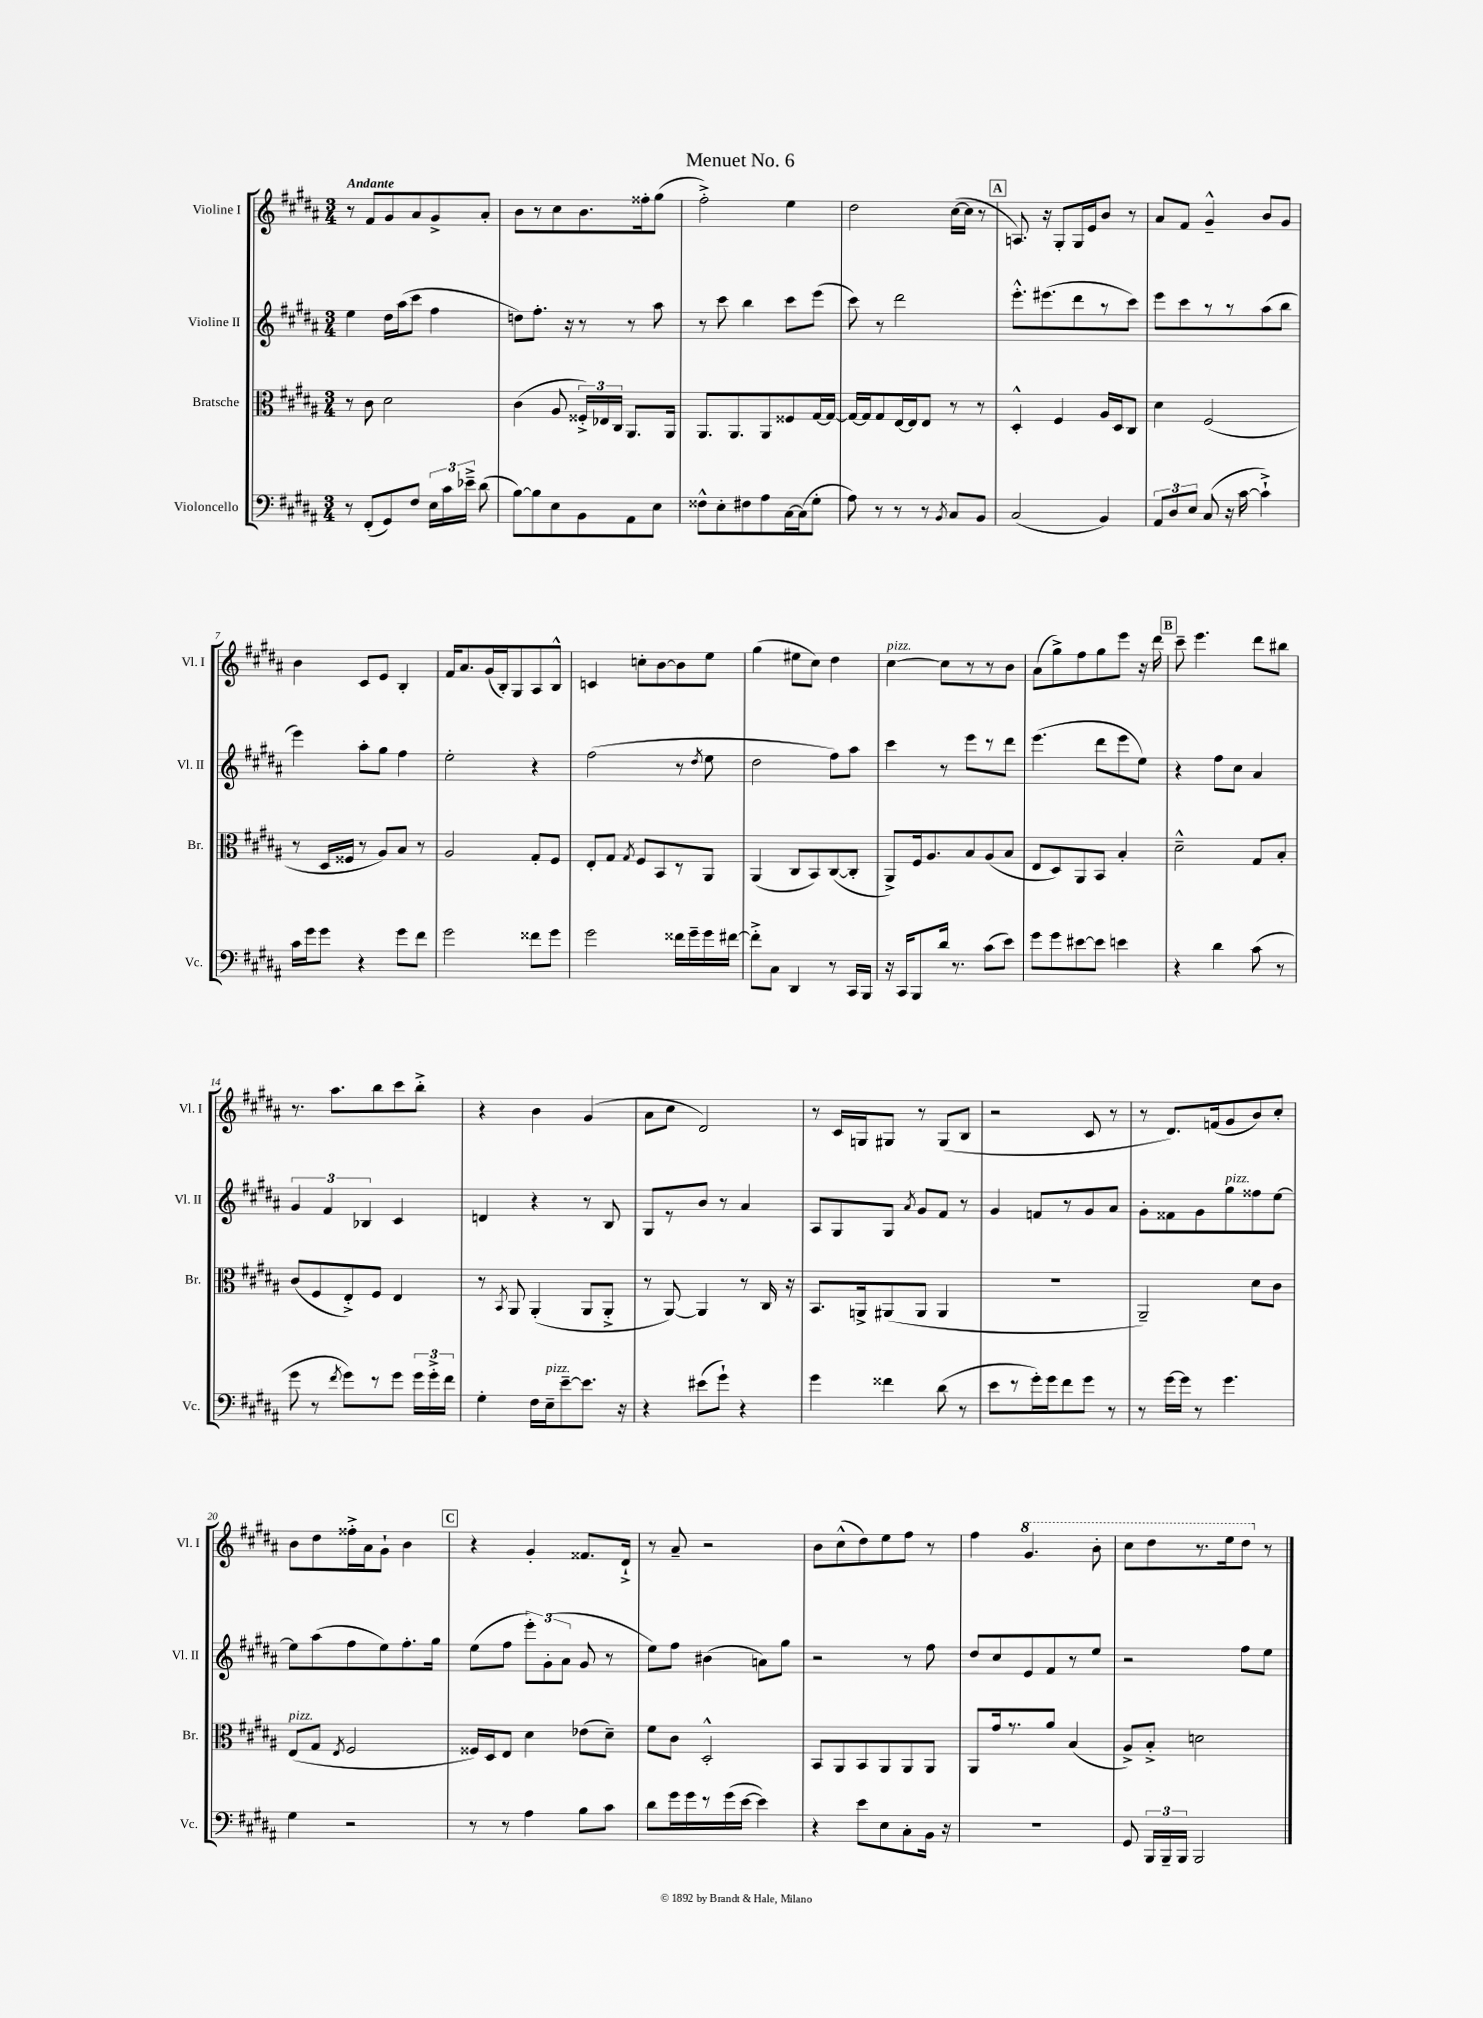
\header { title = "Menuet No. 6" }
<<
\new StaffGroup <<
\new Staff = "s0" \with { instrumentName = "Violine I" shortInstrumentName = "Vl. I" } {
    \clef treble \key b \major \numericTimeSignature \time 3/4 \tempo "Andante"
    \autoBeamOff r8 fis'8[ gis'8 ais'8 gis'8-> ais'8]-. |
    b'8[ r8 cis''8 b'8. fisis''16-. gis''8]( |
    fis''2-.->) e''4 |
    dis''2 cis''16[~( cis''16] r8 |
    \mark \markup { \box "A" } a8.) r16 gis8[-. gis16 e'16 b'8] r8 |
    ais'8[ fis'8] gis'4---^ b'8[ gis'8] |
    b'4 cis'8[ e'8] b4-. |
    fis'16[ ais'8. gis'16( b16-.) gis8 ais8 b8]-^ |
    c'4 c''8[-. b'8~ b'8 e''8] |
    gis''4( eis''8[ cis''8]) dis''4 |
    cis''4~^\markup { \italic "pizz." } cis''8[ r8 r8 b'8] |
    ais'8[( gis''8->) fis''8 gis''8 e'''8] r16 dis'''16 |
    \mark \markup { \box "B" } cis'''8-- e'''4. dis'''8[ bis''8] |
    r8. ais''8.[ b''8 cis'''8 b''8]-.-> |
    r4 b'4 gis'4( |
    ais'8[ cis''8] dis'2) |
    r8 cis'16[ g16 gis8] r8 gis8[( b8] |
    r2 cis'8 r8 |
    r8 dis'8.[) f'16( gis'8 b'8) cis''8]-. |
    b'8[ dis''8 fisis''16-.-> ais'16 gis'8]-! b'4 |
    \mark \markup { \box "C" } r4 gis'4-. fisis'8.[ dis'16]-!-> |
    r8 ais'8-- r2 |
    b'8[ cis''8-^( dis''8) e''8 fis''8] r8 |
    fis''4 \ottava #1 gis''4. b''8-. |
    cis'''8[ dis'''8 r8. e'''16 dis'''8] \ottava #0 r8 \bar "|." |
}
\new Staff = "s1" \with { instrumentName = "Violine II" shortInstrumentName = "Vl. II" } {
    \clef treble \key b \major \numericTimeSignature \time 3/4
    \autoBeamOff e''4 dis''16[ ais''16( cis'''8] fis''4 |
    d''8[) fis''8.]-. r16 r8 r8 ais''8 |
    r8 cis'''8 b''4 cis'''8[ e'''8]( |
    cis'''8) r8 dis'''2 |
    \mark \markup { \box "A" } e'''8.[-.-^ eis'''8.( dis'''8 r8 cis'''8]) |
    e'''8[ cis'''8 r8 r8 ais''8( b''8] |
    e'''4) ais''8[-. gis''8] fis''4 |
    e''2-. r4 |
    fis''2( r8 \acciaccatura { dis''8 } e''8 |
    dis''2 fis''8[) ais''8] |
    cis'''4 r8 e'''8[ r8 dis'''8] |
    e'''4.( dis'''8[ e'''8 e''8]) |
    \mark \markup { \box "B" } r4 fis''8[ cis''8] ais'4 |
    \tuplet 3/2 { gis'4 fis'4 bes4 } cis'4 |
    d'4 r4 r8 b8 |
    gis8[ r8 b'8] r8 ais'4 |
    ais8[ gis8 gis8] \acciaccatura { ais'8 } gis'8[ fis'8] r8 |
    gis'4 f'8[ r8 gis'8 ais'8] |
    gis'8[-. fisis'8 gis'8 gis''8^\markup { \italic "pizz." } fisis''8 e''8]~ |
    e''8[ ais''8( fis''8 e''8) fis''8.-. gis''16] |
    \mark \markup { \box "C" } e''8[( fis''8] \tuplet 3/2 { e'''8[-.) gis'8-.( ais'8] } gis'8 r8 |
    e''8[) fis''8] bis'4( a'8[) gis''8] |
    r2 r8 fis''8 |
    dis''8[ cis''8 e'8 fis'8 r8 e''8] |
    r2 fis''8[ e''8] \bar "|." |
}
\new Staff = "s2" \with { instrumentName = "Bratsche" shortInstrumentName = "Br." } {
    \clef alto \key b \major \numericTimeSignature \time 3/4
    \autoBeamOff r8 cis'8 dis'2 |
    cis'4( ais8 \tuplet 3/2 { fisis16[-.->) ees16 cis16] } ais,8.[ ais,16] |
    ais,8.[ ais,8. ais,8 fisis8 gis16~ gis16]~ |
    gis16[~ gis16 gis8 e16~ e16 e8] r8 r8 |
    \mark \markup { \box "A" } dis4-.-^ fis4 ais16[ dis16 cis8] |
    dis'4 fis2( |
    r8 dis16[ fisis16] r8 ais8[) b8] r8 |
    ais2 gis8[-. fis8] |
    e8[-. gis8] \acciaccatura { gis8 } fis8[ b,8 r8 ais,8] |
    ais,4( cis8[ b,8) cis8~( cis8]-. |
    ais,8[->) fis16 ais8. b8 ais8( b8] |
    e8[ dis8) ais,8 b,8] b4-. |
    \mark \markup { \box "B" } dis'2---^ gis8[ b8]-. |
    cis'8[( fis8 e8-.->) fis8] e4 |
    r8 \acciaccatura { b,8 } ais,8 ais,4-.( ais,8[ ais,8]-.-> |
    r8 ais,8~) ais,4 r8 cis16 r16 |
    b,8.[ a,16-> ais,8( ais,8] ais,4 |
    R2. |
    ais,2--) dis'8[ cis'8] |
    e8[^\markup { \italic "pizz." }( gis8] \acciaccatura { e8 } fis2 |
    \mark \markup { \box "C" } fisis16[) dis16 e8] dis'4 ees'8[( dis'8]--) |
    fis'8[ cis'8] dis2-.-^ |
    b,8[ ais,8 b,8 ais,8 ais,8 ais,8] |
    ais,8[ gis'16 r8. ais'8] b4( |
    ais8[->) b8]-.-> d'2 \bar "|." |
}
\new Staff = "s3" \with { instrumentName = "Violoncello" shortInstrumentName = "Vc." } {
    \clef bass \key b \major \numericTimeSignature \time 3/4
    \autoBeamOff r8 fis,8[-.( gis,8) fis8] \tuplet 3/2 { e16[ cis'16 ees'16]---> } dis'8( |
    b8[~) b8 e8 b,8 ais,8 e8] |
    fisis8[-^ e8-. fis8 ais8 cis16~ cis16( gis8]-. |
    ais8) r8 r8 r8 \acciaccatura { b,8 } cis8[ b,8] |
    \mark \markup { \box "A" } cis2( b,4) |
    \tuplet 3/2 { ais,8[ dis8 e8] } cis8( r16 cis'16~ cis'4-!->) |
    cis'16[ gis'16 gis'8] r4 gis'8[ fis'8] |
    gis'2 fisis'8[ gis'8] |
    gis'2 fisis'16[ gis'16-- gis'16 fis'16]~ |
    fis'8[-.-> cis8] dis,4 r8 cis,16[ b,,16] |
    r16 cis,16[ b,,8 dis'16] r8. cis'8[( e'8]) |
    gis'8[ gis'8 eis'8~ eis'8] e'4 |
    \mark \markup { \box "B" } r4 dis'4 cis'8( r8 |
    gis'8 r8 \acciaccatura { fis'8 } gis'8[) r8 gis'8] \tuplet 3/2 { gis'16[ gis'16-.-> fis'16] } |
    gis4-. fis16[ e16--^\markup { \italic "pizz." } e'8~-- e'8.] r16 |
    r4 eis'8[( gis'8]-!) r4 |
    gis'4 fisis'4 dis'8( r8 |
    e'8[ r8 gis'16-.) gis'16 fis'8 gis'8] r8 |
    r8 gis'16[~ gis'16] r8 gis'4. |
    gis4 r2 |
    \mark \markup { \box "C" } r8 r8 ais4 b8[ cis'8] |
    dis'8[ gis'16 gis'16 r8 gis'16( e'16]~ e'4) |
    r4 e'8[ e8 cis8-. b,16] r16 |
    R2. |
    gis,8 \tuplet 3/2 { b,,16[ b,,16-- b,,16] } b,,2 \bar "|." |
}
>>
>>
